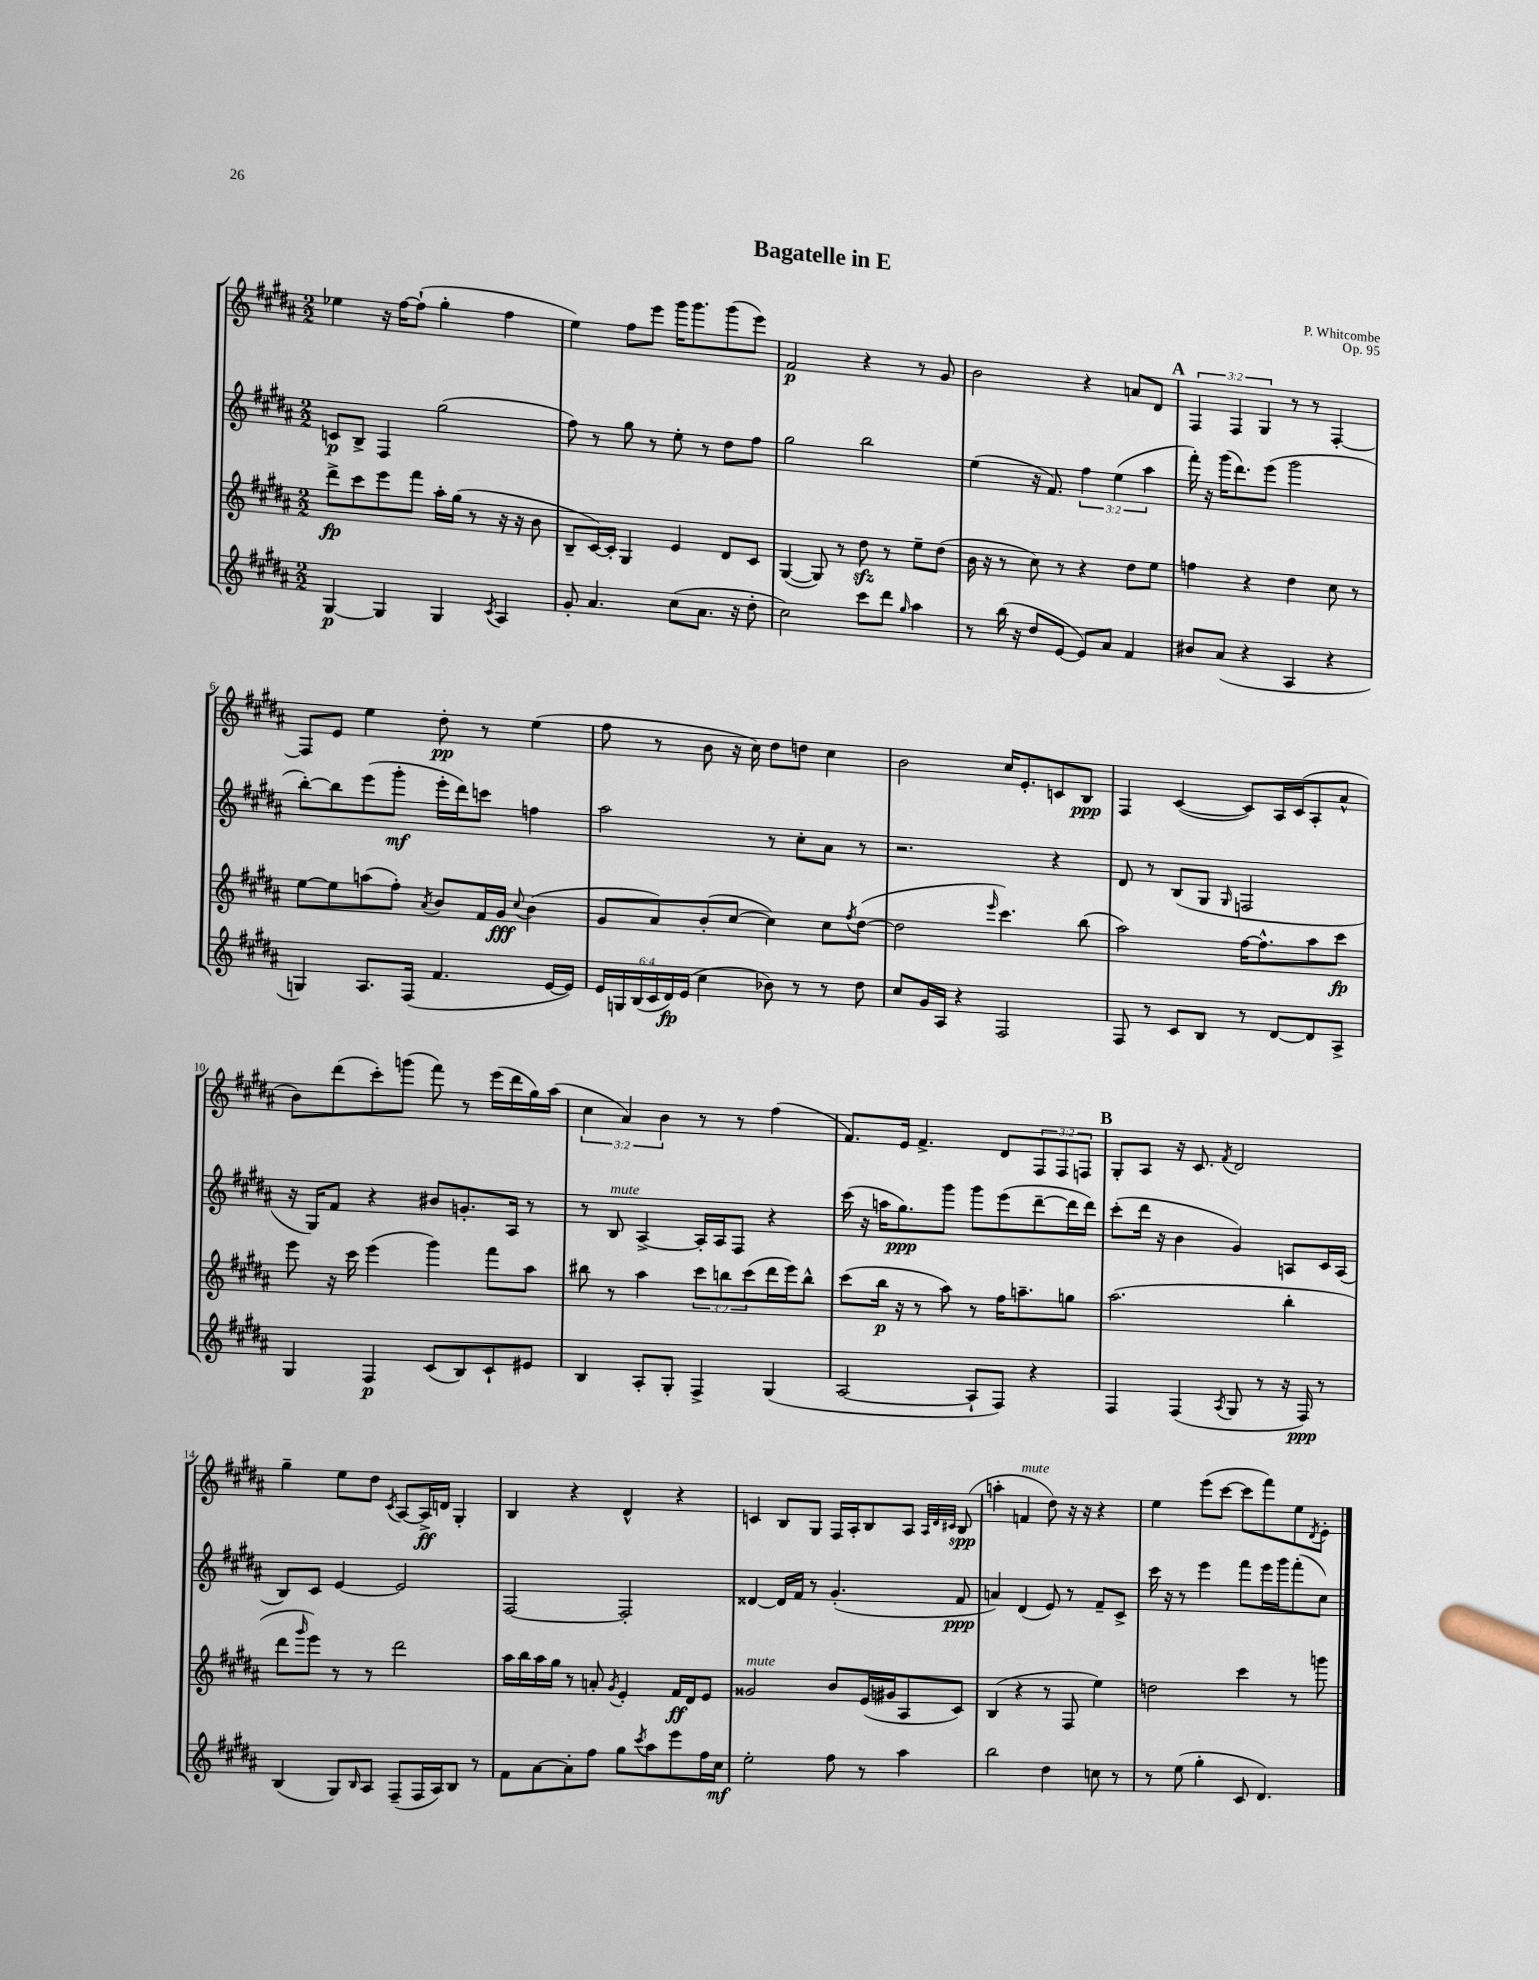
\header { title = "Bagatelle in E" composer = "P. Whitcombe" opus = "Op. 95" }
<<
\new StaffGroup <<
\new Staff = "s0" {
    \clef treble \key b \major \numericTimeSignature \time 2/2 \override Staff.TupletNumber.text = #tuplet-number::calc-fraction-text
    ees''4 r16 fis''16~ fis''8-!( gis''4-. fis''4 |
    e''4) fis''8 e'''8 gis'''16 gis'''8. gis'''8( e'''8) |
    fis'2\p r4 r8 gis'8 |
    b'2 r4 a'8 dis'8 |
    \mark \markup { \bold "A" } \tuplet 3/2 { fis4 fis4 gis4 } r8 r8 fis4~-. |
    fis8 e'8 e''4 dis''8-.\pp r8 e''4( |
    fis''8 r8 b'8 r16 cis''16) dis''8 d''8 cis''4 |
    b'2 cis''16 e'8.-. c'8 b8\ppp |
    fis4 cis'4~( cis'8) ais16 cis'16( ais8-. ais'8-^ |
    b'8) dis'''8( cis'''8-.) g'''8( fis'''8) r8 e'''16( dis'''16 gis''16) ais''16( |
    \tuplet 3/2 { cis''4 ais'4) b'4 } r8 r8 fis''4( |
    fis'8.) e'16 fis'4.-> dis'8 \tuplet 3/2 { fis8 fis8 f8 } |
    \mark \markup { \bold "B" } gis8-. ais8 r16 cis'8. \acciaccatura { fis'8 } dis'2 |
    gis''4-- e''8 dis''8 \acciaccatura { cis'8 } ais8~ ais16->\ff d'16 gis4-. |
    b4 r4 dis'4-^ r4 |
    c'4 b8 gis8 fis16 ais16-. b8 ais8 \grace { ais32 dis'32 cis'32 } b8\spp( |
    a''4-. f'4^\markup { \italic "mute" } dis''8) r16 r16 r4 |
    e''4 e'''8( cis'''8~ cis'''8 fis'''8) e''8 \acciaccatura { dis'8 } e'8-. \bar "|." |
}
\new Staff = "s1" {
    \clef treble \key b \major \numericTimeSignature \time 2/2 \override Staff.TupletNumber.text = #tuplet-number::calc-fraction-text
    c'8\p b8-> fis4 gis''2( |
    fis''8) r8 gis''8 r8 e''8-. r8 dis''8 fis''8 |
    gis''2 b''2 |
    e''4( r16 fis'8.) \tuplet 3/2 { fis''4 e''4( ais''4 } |
    \mark \markup { \bold "A" } fis'''16-.) r16 gis'''16( dis'''8.) e'''8( gis'''2 |
    b''8~-.) b''8 e'''8( gis'''8-.\mf e'''16-. dis'''16) c'''8 f''4 |
    ais''2 r8 cis''8-. ais'8 r8 |
    r2. r4 |
    dis'8 r8 b8( gis8 \grace { gis16 } f2 |
    r16 gis16) fis'8 r4 bis'8 g'8.-. ais16 r8 |
    r8 b8^\markup { \italic "mute" } ais4~-> ais16-. ais16 fis8 r4 |
    cis'''16( r16 a''16 gis''8.\ppp) gis'''8 gis'''8 e'''8( dis'''8~-- dis'''16 dis'''16) |
    \mark \markup { \bold "B" } cis'''8-.( dis'''16 r16 b'4 gis'4) a8 cis'16 a16( |
    b8) cis'8 e'4~ e'2 |
    fis2~ fis2-. |
    disis'4~ disis'16 fis'16 r8 gis'4.-.( fis'8\ppp |
    a'4) dis'4( e'8) r8 fis'8-- cis'8-> |
    cis'''16 r16 r8 e'''4 fis'''8 e'''16 gis'''16 fis'''8-.( cis''8) \bar "|." |
}
\new Staff = "s2" {
    \clef treble \key b \major \numericTimeSignature \time 2/2 \override Staff.TupletNumber.text = #tuplet-number::calc-fraction-text
    dis'''8->\fp cis'''8 e'''8 fis'''8 ais''16-. gis''16( r8 r16 r16 b'8 |
    b8-- cis'16~) cis'16-. gis4 e'4 dis'8 cis'8 |
    gis4~( gis8) r8 dis''8\sfz r8 e''8-- dis''8( |
    b'16 r16 r8 cis''8) r8 r4 dis''8 e''8 |
    \mark \markup { \bold "A" } f''4 r4 dis''4 cis''8 r8 |
    e''8~ e''8 a''8( fis''8-.) \acciaccatura { ais'8 } b'8 fis'16 gis'16\fff \appoggiatura { cis''8 } b'4( |
    gis'8 ais'8) b'8-.( cis''8~ cis''4) cis''8 \acciaccatura { fis''8 } dis''8~( |
    dis''2 \grace { e'''16 } cis'''4.) b''8( |
    ais''2) fis''16~ fis''8.-^ ais''8 cis'''8\fp |
    e'''8 r16 cis'''16 e'''4( gis'''4) fis'''8 ais''8 |
    bis''8 r8 ais''4 \tuplet 3/2 { cis'''8 b''8 cis'''8( } dis'''16 e'''16) b''8-^ |
    cis'''8( b''16\p r16 r8 ais''8) r8 fis''16 a''8.-- g''8 |
    \mark \markup { \bold "B" } ais''2.( b''4-. |
    dis'''8 \grace { gis'''16 } e'''8) r8 r8 dis'''2 |
    ais''16 b''16 ais''16 gis''16 r8 a'8-. \acciaccatura { gis'8 } e'4-. fis'16\ff dis'16 e'8 |
    gisis'2^\markup { \italic "mute" } b'8 e'16( gis'16 ais8 cis'8) |
    b4( r4 r8 fis8 e''4) |
    d''2 cis'''4 r8 g'''8 \bar "|." |
}
\new Staff = "s3" {
    \clef treble \key b \major \numericTimeSignature \time 2/2 \override Staff.TupletNumber.text = #tuplet-number::calc-fraction-text
    gis4~\p gis4 gis4 \acciaccatura { cis'8 } ais4 |
    gis'8-. ais'4. cis''8( ais'8. r16 dis''8-. |
    cis''2) cis'''8 dis'''8 \grace { gis''16 } ais''4 |
    r8 b''16( r16 dis''8 e'8~ e'8) ais'8 fis'4 |
    \mark \markup { \bold "A" } bis'8 ais'8( r4 ais4 r4 |
    g4) ais8. fis16( fis'4. e'16~ e'16) |
    \tuplet 6/4 { e'16 g16 b16( cis'16 dis'16\fp) e'16( } cis''4 bes'8) r8 r8 dis''8 |
    cis''8 gis'16 ais16 r4 fis2 |
    fis8 r8 cis'8 b8 r8 dis'8~ dis'8 ais8-> |
    gis4 fis4\p cis'8( b8) cis'8-! eis'8 |
    b4 ais8-. gis8-. fis4-> gis4( |
    ais2~ ais8-! fis8) r4 |
    \mark \markup { \bold "B" } fis4 fis4( \acciaccatura { ais8 } gis8 r8 r16 fis16\ppp) r8 |
    b4( gis8) \grace { b16 } ais8 fis8--( fis16 ais16) b8 r8 |
    fis'8 ais'8~ ais'8-. fis''8 gis''8 \acciaccatura { cis'''8 } ais''8 e'''8 fis''16 cis''16\mf |
    e''2-. fis''8 r8 ais''4 |
    b''2 dis''4 c''8 r8 |
    r8 e''8( gis''4-. cis'8 dis'4.) \bar "|." |
}
>>
>>
